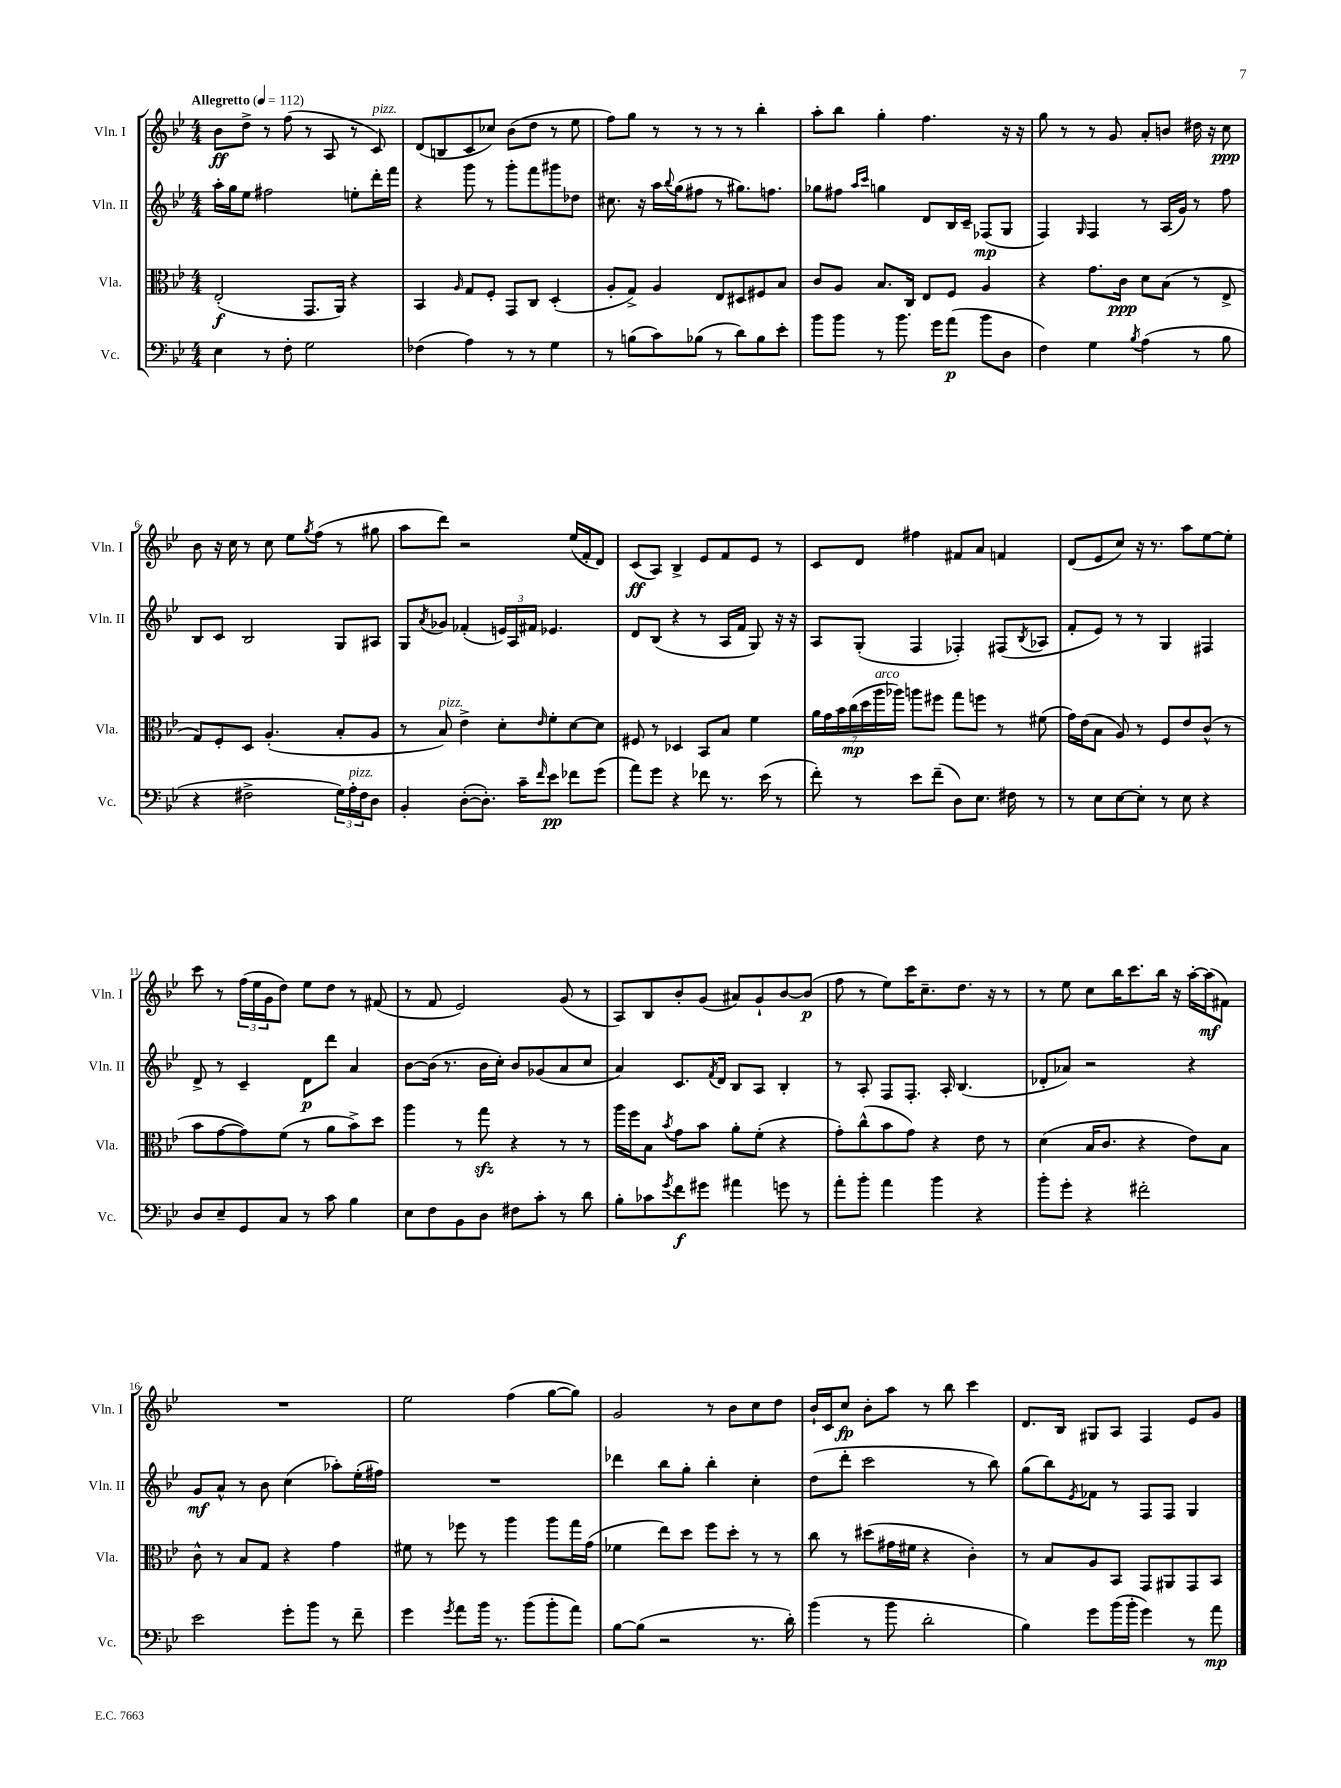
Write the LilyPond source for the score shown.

<<
\new StaffGroup <<
\new Staff = "s0" \with { instrumentName = "Vln. I" shortInstrumentName = "Vln. I" } {
    \clef treble \key bes \major \numericTimeSignature \time 4/4 \tempo "Allegretto" 4 = 112
    bes'8\ff d''8-> r8 f''8( r8 a8 r8 c'8^\markup { \italic "pizz." }) |
    d'8( b8 c'8 ces''8) bes'8( d''8 r8 ees''8 |
    f''8) g''8 r8 r8 r8 r8 bes''4-. |
    a''8-. bes''8 g''4-. f''4. r16 r16 |
    g''8 r8 r8 g'8 a'8-. b'8 dis''16 r16 c''8\ppp |
    bes'8 r16 c''16 r8 c''8 ees''8 \acciaccatura { g''8 } f''8( r8 gis''8 |
    a''8 d'''8) r2 ees''16( f'16-. d'8) |
    c'8\ff( a8) bes4-> ees'8 f'8 ees'8 r8 |
    c'8 d'8 fis''4 fis'8 a'8 f'4 |
    d'8( ees'8 c''8) r16 r8. a''8 ees''8~ ees''8-. |
    c'''8 r8 \tuplet 3/2 { f''16( ees''16 g'16 } d''8) ees''8 d''8 r8 fis'8( |
    r8 f'8 ees'2) g'8( r8 |
    a8) bes8 bes'8-. g'8( ais'8) g'8-! bes'8~ bes'8\p( |
    f''8 r8 ees''8) c'''16 c''8.-- d''8. r16 r8 |
    r8 ees''8 c''8 bes''16 c'''8. bes''16 r16 a''16~-. a''16\mf( fis'8) |
    R1 |
    ees''2 f''4( g''8~ g''8) |
    g'2 r8 bes'8 c''8 d''8 |
    bes'16-! c'16 c''8\fp bes'8-. a''8 r8 bes''8 c'''4 |
    d'8. bes16 gis8 a8 f4 ees'8 g'8 \bar "|." |
}
\new Staff = "s1" \with { instrumentName = "Vln. II" shortInstrumentName = "Vln. II" } {
    \clef treble \key bes \major \numericTimeSignature \time 4/4
    a''16-. g''16 ees''8 fis''2 e''8-. d'''16-. f'''16 |
    r4 g'''8 r8 g'''8-. f'''8 gis'''8 des''8 |
    cis''8. r16 a''16 \appoggiatura { bes''8 } g''16( fis''8 r8 gis''8.) f''8. |
    ges''8 fis''8 \grace { a''16 c'''16 } g''4 d'8 bes16 c'16-- fes8\mp( g8 |
    f4) \grace { g16 } f4 r8 a16( g'16) r8 f''8 |
    bes8 c'8 bes2 g8 ais8 |
    g8 \acciaccatura { a'8 } ges'8 fes'4-.( \tuplet 3/2 { e'16) a16 fis'16 } ees'4. |
    d'8 bes8( r4 r8 a16 f'16 g8) r16 r16 |
    a8 g8-.( f4 fes4-.) fis8( \acciaccatura { bes8 } aes8 |
    f'8-. ees'8) r8 r8 g4 fis4 |
    d'8-> r8 c'4-- d'8\p d'''8 a'4 |
    bes'8~ bes'16( r8. bes'16 c''16-.) bes'8 ges'8( a'8 c''8 |
    a'4) c'8. \acciaccatura { f'8 } d'16 bes8 a8 bes4-. |
    r8 a8-. f8 f8.-. a16-. bes4.( |
    des'8-. aes'8) r2 r4 |
    g'8\mf a'8-^ r8 bes'8 c''4( aes''8-.) ees''16-.( fis''16) |
    R1 |
    des'''4 bes''8 g''8-. bes''4-. c''4-. |
    d''8( d'''8-. c'''2 r8 bes''8) |
    g''8( bes''8) \acciaccatura { ees'8 } fes'8 r8 f8 f8 g4 \bar "|." |
}
\new Staff = "s2" \with { instrumentName = "Vla." shortInstrumentName = "Vla." } {
    \clef alto \key bes \major \numericTimeSignature \time 4/4
    ees2-.\f( g,8. a,16) r4 |
    bes,4 \grace { a16 } g8 f8-. g,8 c8 d4-.( |
    a8-. g8->) a4 ees8 dis8 fis8 bes8 |
    c'8 a8 bes8. c16 ees8 f8 a4 |
    r4 g'8. c'16\ppp d'8 bes8( r8 ees8-> |
    g8) f8-. d8 a4.-.( bes8-. a8 |
    r8 bes8^\markup { \italic "pizz." }) ees'4-> d'8-. \grace { ees'16 } f'8-. d'8~ d'8 |
    fis8 r8 des4 bes,8 bes8 f'4 |
    \tuplet 7/4 { a'16 g'16 bes'16 c''16\mp( d''16 a''16^\markup { \italic "arco" } aes''16) } a''8 fis''8 g''8 f''8 r8 fis'8( |
    g'16) ees'16( bes8 a8) r8 f8 ees'8 c'8-^( r8 |
    bes'8 g'8~ g'8) f'8( r8 a'8 bes'8->) d''8 |
    a''4 r8 g''8\sfz r4 r8 r8 |
    a''16 f''16 bes8 \acciaccatura { bes'8 } g'8 bes'8 a'8-. f'8-.( r4 |
    g'8-.) c''8-^( bes'8 g'8) r4 ees'8 r8 |
    d'4( bes16 c'8. r4 ees'8) bes8 |
    c'8-^ r8 bes8 g8 r4 g'4 |
    fis'8 r8 fes''8 r8 a''4 a''8 g''16 g'16( |
    fes'4 ees''8) d''8 f''8 d''8-. r8 r8 |
    c''8 r8 dis''8( gis'16 fis'16 r4 c'4-.) |
    r8 bes8 a8 bes,8 g,8 ais,8 g,8 bes,8 \bar "|." |
}
\new Staff = "s3" \with { instrumentName = "Vc." shortInstrumentName = "Vc." } {
    \clef bass \key bes \major \numericTimeSignature \time 4/4
    ees4 r8 f8-. g2 |
    fes4( a4) r8 r8 g4 |
    r8 b8( c'8) bes8( r8 d'8) bes8 ees'8-. |
    bes'8 bes'8 r8 bes'8. g'16 a'8\p( bes'8 d8 |
    f4) g4 \acciaccatura { bes8 } a4( r8 bes8 |
    r4 fis2-> \tuplet 3/2 { g16) a16-.^\markup { \italic "pizz." } fis16 } d8 |
    bes,4-. d8~-.( d8.-.) c'16-- \grace { f'16 } ees'8\pp fes'8 g'8( |
    a'8) g'8 r4 fes'8 r8. ees'16( r8 |
    f'8-.) r8 ees'8 f'8--( d8) ees8. fis16 r8 |
    r8 ees8 ees8~ ees8-. r8 ees8 r4 |
    d8 ees8-- g,8 c8 r8 c'8 bes4 |
    ees8 f8 bes,8 d8 fis8 c'8-. r8 d'8 |
    bes8-. ces'8 \acciaccatura { g'8 } f'8\f gis'8 ais'4 g'8 r8 |
    a'8-. bes'8-. a'4 bes'4 r4 |
    bes'8-. g'8-. r4 fis'2-. |
    ees'2 g'8-. bes'8 r8 f'8-- |
    g'4 \acciaccatura { g'8 } a'8 bes'16 r8. bes'8( bes'8-. a'8) |
    bes8~ bes8( r2 r8. d'16-.) |
    bes'4( r8 bes'8 d'2-. |
    bes4) g'8 bes'16( bes'16-. g'4) r8 a'8\mp \bar "|." |
}
>>
>>
